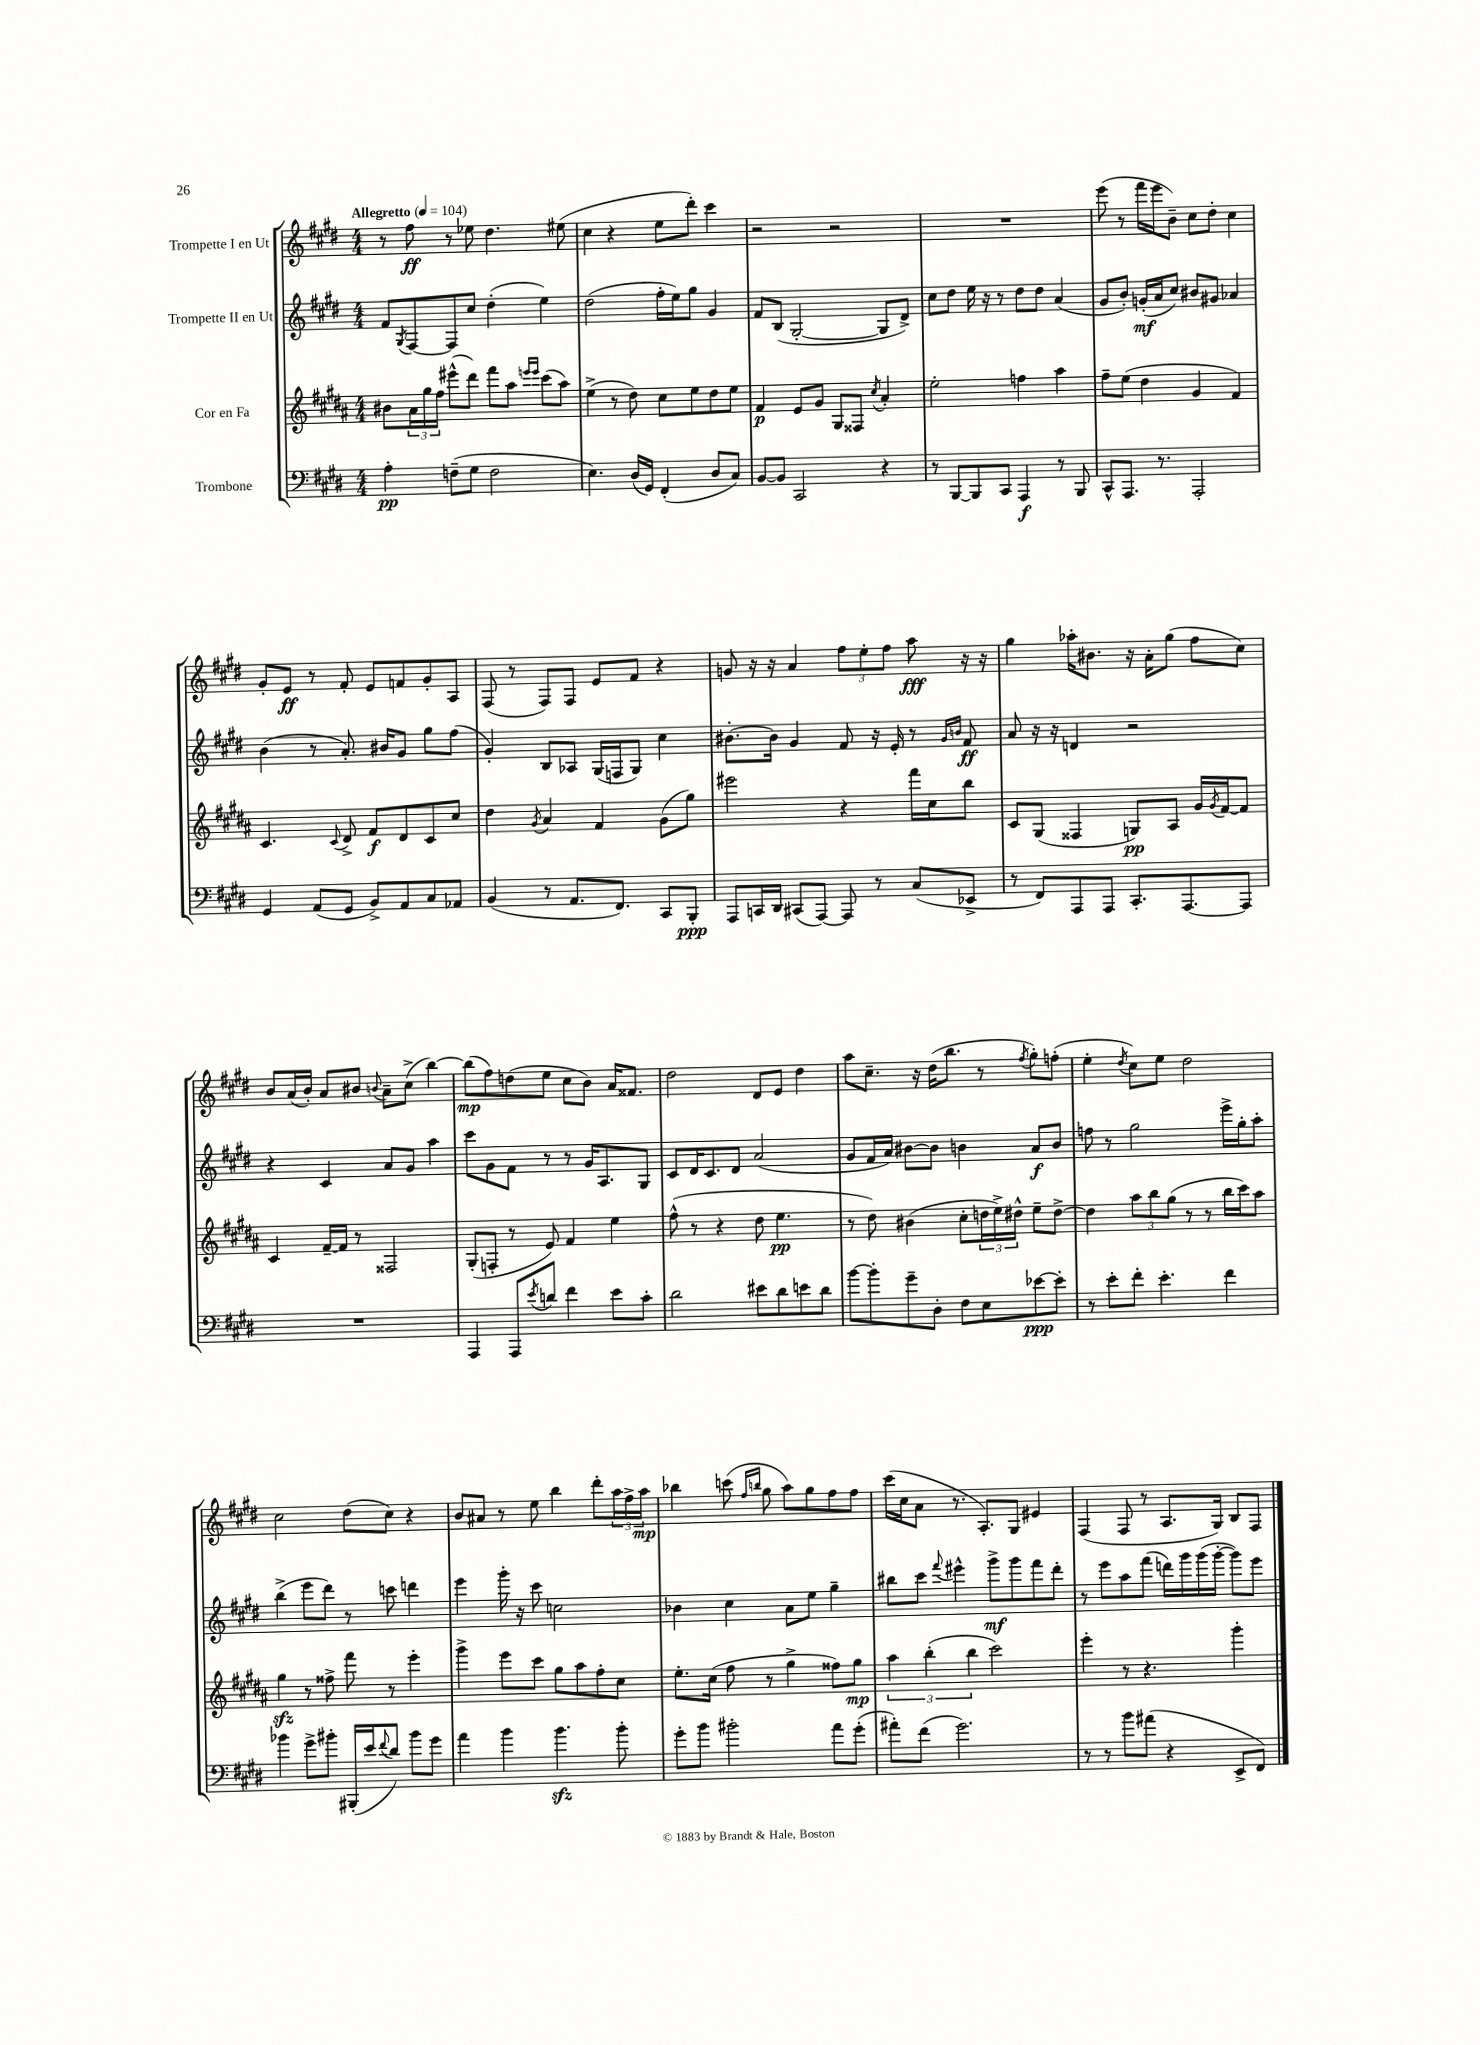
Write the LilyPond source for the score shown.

<<
\new StaffGroup <<
\new Staff = "s0" \with { instrumentName = "Trompette I en Ut" } {
    \clef treble \key e \major \numericTimeSignature \time 4/4 \tempo "Allegretto" 4 = 104
    r8 fis''8\ff r8 ees''8 dis''4. eis''8( |
    cis''4 r4 e''8 dis'''8-.) cis'''4 |
    r2 r2 |
    R1 |
    e'''8( r8 fis'''16 e'''16 b'8--) cis''8 dis''8-. cis''4 |
    gis'8-. e'8\ff r8 fis'8-. e'8 f'8 gis'8-. a8 |
    fis8( r8 fis8) fis8 e'8 fis'8 r4 |
    g'8 r16 r16 a'4 \tuplet 3/2 { fis''8 e''8-. fis''8 } a''8\fff r16 r16 |
    gis''4 aes''16-. bis'8. r16 a'16-. gis''8( fis''8 cis''8) |
    b'8 a'16( b'16-.) a'8 bis'8 \appoggiatura { b'8 } a'8-- cis''8->( b''4~) |
    b''8\mp( fis''8) d''8( e''8 cis''8 b'8) a'16 fisis'8. |
    dis''2 dis'8 e'8 dis''4 |
    a''8 cis''8.-- r16 dis''16( b''8. r8 \acciaccatura { fis''8 } gis''8-.) f''8-.( |
    e''4-. \acciaccatura { dis''8 } cis''8) e''8 dis''2 |
    cis''2 dis''8( cis''8) r4 |
    b'8 ais'8 r8 e''8 b''4 dis'''8-. \tuplet 3/2 { a''16 fis''16-> a''16\mp } |
    bes''4 c'''8( \grace { fis''16 b''16 } gis''8 a''8) gis''8 fis''8 fis''8 |
    cis'''16( cis''16 a'8 r8. a8.-.) gis8 eis'4 |
    fis4( fis8 r8 a8. gis16) b8 fis8 \bar "|." |
}
\new Staff = "s1" \with { instrumentName = "Trompette II en Ut" } {
    \clef treble \key e \major \numericTimeSignature \time 4/4
    fis'8 \acciaccatura { gis8 } fis8~ fis8 cis''8 dis''4-.( e''4) |
    dis''2( fis''16-. e''16) gis''8 gis'4 |
    fis'8 b8( gis2~-. gis8 dis'8->) |
    cis''8 dis''8 e''16 r16 r8 dis''8 dis''8 a'4( |
    gis'8 b'8-.) g'16-.\mf( a'16 cis''8) bis'8 gis'8 aes'4 |
    b'4( r8 a'8.-.) bis'16 gis'8 gis''8 fis''8( |
    gis'4-.) b8 aes8 gis16( f16 gis8) cis''4 |
    bis'8.~-. bis'16 gis'4 fis'8 r16 e'16-. r8 \grace { gis'16 b'16 } fis'8\ff |
    a'8 r16 r16 d'4 r2 |
    r4 cis'4 a'8 gis'8 a''4 |
    cis'''8 gis'8 fis'8 r8 r8 gis'16 a8. gis8 |
    cis'8 dis'16 cis'8. dis'8 a'2( |
    gis'8 fis'16 a'16) bis'8~ bis'8 b'4 a'8\f b'8 |
    f''8 r8 gis''2 e'''16-> gis''16-. a''8-. |
    b''4->( e'''8 dis'''8) r8 c'''8 d'''4 |
    e'''4 gis'''16-. r16 cis'''8 c''2 |
    bes'4 cis''4 a'8 e''8 gis''4-- |
    bis''8 cis'''8 \appoggiatura { fis'''8 } eis'''4-^ gis'''8->\mf gis'''8 fis'''8 dis'''8-. |
    r8 e'''8 a''8 fis'''8( d'''16) gis'''16 gis'''16( gis'''16~-. gis'''8) e'''8 \bar "|." |
}
\new Staff = "s2" \with { instrumentName = "Cor en Fa" } {
    \clef treble \key b \major \numericTimeSignature \time 4/4
    bis'8 \tuplet 3/2 { ais'16 gis''16 fis''16 } eis'''8-^( dis'''8) fis'''8 ais''8 \grace { e'''16 e'''16 } cis'''8( ais''8) |
    e''4->( r8 dis''8) cis''8 e''8 dis''8 e''8 |
    fis'4\p e'8 gis'8 gis8 fisis8 \acciaccatura { cis''8 } ais'4-. |
    e''2-. f''4 ais''4 |
    fis''8-- e''8( dis''4 gis'4 fis'4) |
    cis'4. \appoggiatura { cis'8 } dis'8-> fis'8\f dis'8 cis'8 cis''8 |
    dis''4 \acciaccatura { gis'8 } ais'4 fis'4 gis'8( gis''8) |
    eis'''2 r4 fis'''16 cis''16 b''8 |
    cis'8 gis8( fisis4 g8\pp) ais8 gis'16 \acciaccatura { gis'8 } fis'16~ fis'8 |
    cis'4 fis'16~-- fis'16 r8 fisis2 |
    gis8-.( f8-. r8 e'8) fis'4 e''4 |
    fis''8-^( r8 r4 dis''8 e''4.\pp |
    r8 dis''8) bis'4( cis''8-. \tuplet 3/2 { d''16 e''16->) dis''16-^ } e''8-- dis''8~-> |
    dis''4 \tuplet 3/2 { ais''8 b''8 gis''8( } r8 r8 b''16 cis'''16) ais''8 |
    gis''4\sfz r8 fisis''8-> fis'''8 r8 e'''4-. |
    gis'''4-> e'''8 cis'''8 gis''8 ais''8 fis''8-. cis''8 |
    e''8.-. cis''16( fis''8 r8 gis''4-> fisis''8) gis''8\mp |
    \tuplet 3/2 { ais''4 b''4-.( b''4 } cis'''2) |
    e'''4-. r8 r4. gis'''4-. \bar "|." |
}
\new Staff = "s3" \with { instrumentName = "Trombone" } {
    \clef bass \key e \major \numericTimeSignature \time 4/4
    a4-.\pp f8--( gis8 f2 |
    e4.) dis16( gis,16) fis,4-.( dis8 cis8) |
    b,8~ b,8 cis,2 r4 |
    r8 b,,8~ b,,8 cis,8 a,,4\f r8 b,,8 |
    cis,8-^ a,,8. r8. a,,2-. |
    gis,4 a,8( gis,8 b,8->) a,8 cis8 aes,8 |
    b,4( r8 a,8. fis,8.) cis,8 b,,8-.\ppp |
    a,,8 c,16 dis,16 cis,8( a,,8~) a,,8 r8 cis8( ees,8-> |
    r8 fis,8) a,,8 a,,8 cis,8.-. a,,8.~ a,,8 |
    R1 |
    a,,4 a,,8 \acciaccatura { e'8 } d'8 fis'4 e'8 cis'8-. |
    dis'2 eis'8 dis'8 e'8 dis'8 |
    b'8~ b'8-. gis'8-- dis8-. fis8 e8 ees'8~\ppp ees'8-. |
    r8 e'8-. fis'8-. e'4.-. fis'4 |
    bes'4 gis'8-> bis'8-. bis,,16-.( e'16 \appoggiatura { fis'8 } dis'8) bis'8 gis'8 |
    a'4 b'4 b'4.\sfz b'8-. |
    gis'8-. b'8 bis'2-. a'8 gis'8-.( |
    ais'8-.) fis'8( gis'2.) |
    r8 r8 b'8 ais'8( r4 e,8-> fis,8) \bar "|." |
}
>>
>>
\layout { \context { \Score \remove "Bar_number_engraver" } }
